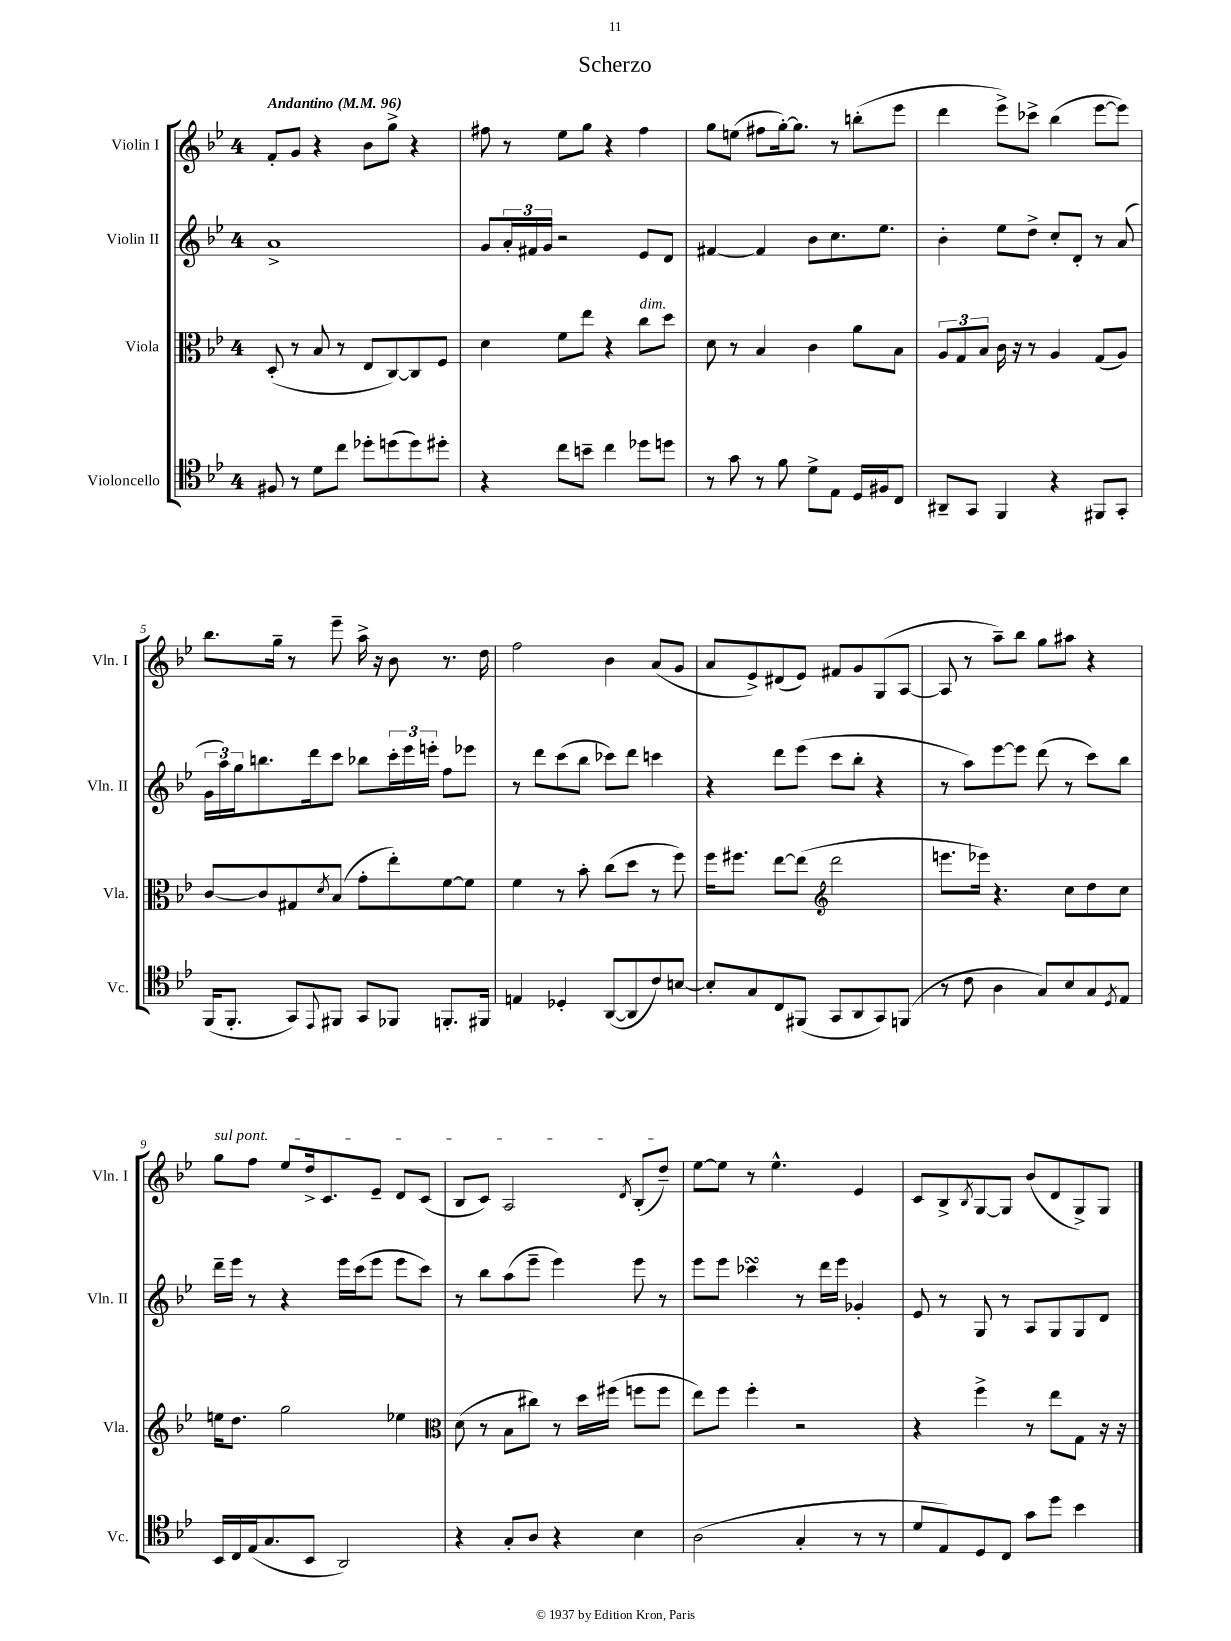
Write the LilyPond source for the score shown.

\header { title = "Scherzo" }
<<
\new StaffGroup <<
\new Staff = "s0" \with { instrumentName = "Violin I" shortInstrumentName = "Vln. I" } {
    \clef treble \key bes \major \once \override Staff.TimeSignature.style = #'single-digit \time 4/4 \tempo "Andantino" 4 = 96
    f'8-. g'8 r4 bes'8 g''8-> r4 |
    fis''8 r8 ees''8 g''8 r4 fis''4 |
    g''8 e''8( fis''8 g''16~-.) g''8. r8 b''8-.( ees'''8 |
    d'''4 ees'''8->) ces'''8-> bes''4( ees'''8~ ees'''8) |
    bes''8. g''16-- r8 ees'''8-- a''16-> r16 bes'8 r8. d''16 |
    f''2 bes'4 a'8( g'8 |
    a'8 ees'8->) dis'8( ees'8) fis'8 g'8 g8( a8~ |
    a8 r8 a''8--) bes''8 g''8 ais''8 r4 |
    \once \override TextSpanner.bound-details.left.text = \markup { \italic "sul pont." } g''8\startTextSpan f''8 ees''8 d''16-> c'8. ees'8-- d'8 c'8( |
    bes8 c'8) a2 \acciaccatura { d'8 } bes8-.( d''8--\stopTextSpan) |
    ees''8~ ees''8 r8 ees''4.-^ ees'4 |
    c'8 bes8-> \acciaccatura { bes8 } g8~ g8 bes'8( d'8 g8->) g8 \bar "|." |
}
\new Staff = "s1" \with { instrumentName = "Violin II" shortInstrumentName = "Vln. II" } {
    \clef treble \key bes \major \once \override Staff.TimeSignature.style = #'single-digit \time 4/4
    a'1-> |
    g'8 \tuplet 3/2 { a'16-. fis'16 g'16 } r2 ees'8 d'8 |
    fis'4~ fis'4 bes'8 c''8. ees''8. |
    bes'4-. ees''8 d''8-> c''8-. d'8-. r8 a'8( |
    \tuplet 3/2 { g'16 a''16) g''16 } b''8. d'''16 c'''8 bes''8 \tuplet 3/2 { c'''16-. ees'''16 e'''16-. } f''8 ees'''8 |
    r8 d'''8 c'''8( bes''8 ces'''8) d'''8 c'''4 |
    r4 d'''8 ees'''8( c'''8 bes''8-. r4 |
    r8 a''8) ees'''8~ ees'''8 d'''8( r8 c'''8) bes''8 |
    d'''16-- ees'''16 r8 r4 ees'''16 c'''16( ees'''8 ees'''8 c'''8) |
    r8 bes''8 a''8( ees'''8-- ees'''4) ees'''8 r8 |
    ees'''8 ees'''8 ces'''4\turn r8 d'''16 ees'''16 ges'4-. |
    ees'8 r8 g8 r8 a8 g8 g8 d'8 \bar "|." |
}
\new Staff = "s2" \with { instrumentName = "Viola" shortInstrumentName = "Vla." } {
    \clef alto \key bes \major \once \override Staff.TimeSignature.style = #'single-digit \time 4/4
    d8-.( r8 bes8 r8 ees8 c8~) c8 f8 |
    d'4 f'8 ees''8 r4 c''8^\markup { \italic "dim." } d''8 |
    d'8 r8 bes4 c'4 a'8 bes8 |
    \tuplet 3/2 { a8 g8 bes8 } c'16 r16 r8 a4 g8( a8) |
    c'8~ c'8 gis8 \acciaccatura { d'8 } bes8( g'8-. ees''8-.) f'8~ f'8 |
    f'4 r8 bes'8-. c''8( d''8 r8 f''8) |
    f''16 fis''8. ees''8~ ees''8( \clef treble d'''2 |
    e'''8. ees'''16) r4. c''8 d''8 c''8 |
    e''16 d''8. g''2 ees''4 |
    \clef alto d'8( r8 bes8 cis''8) r8 d''16 fis''16( f''8 f''8 |
    ees''8) f''8 f''4-. r2 |
    r4 f''4-> r8 ees''8 g8 r16 r16 \bar "|." |
}
\new Staff = "s3" \with { instrumentName = "Violoncello" shortInstrumentName = "Vc." } {
    \clef tenor \key bes \major \once \override Staff.TimeSignature.style = #'single-digit \time 4/4
    fis8 r8 d'8 c''8 des''8-. d''8( d''8) dis''8-. |
    r4 c''8 b'8-- c''4 des''8 d''8 |
    r8 g'8 r8 f'8 d'8-> ees8 d16 fis16 c8 |
    ais,8-- g,8 f,4 r4 fis,8 g,8-. |
    f,16( f,8.-. g,8) \appoggiatura { ees,8 } fis,8 g,8 fes,8 f,8.-. fis,16 |
    e4 des4-. a,8~( a,8 c'8) b8~ |
    b8-. g8 c8 fis,8( g,8 a,8 g,8) f,8( |
    r8 c'8 a4 g8) bes8 g8 \acciaccatura { d8 } ees8 |
    bes,16 c16 ees16( g8. bes,8 a,2) |
    r4 g8-. a8 r4 bes4 |
    a2( g4-. r8 r8 |
    d'8 ees8) d8 c8 g'8 d''8 bes'4 \bar "|." |
}
>>
>>
